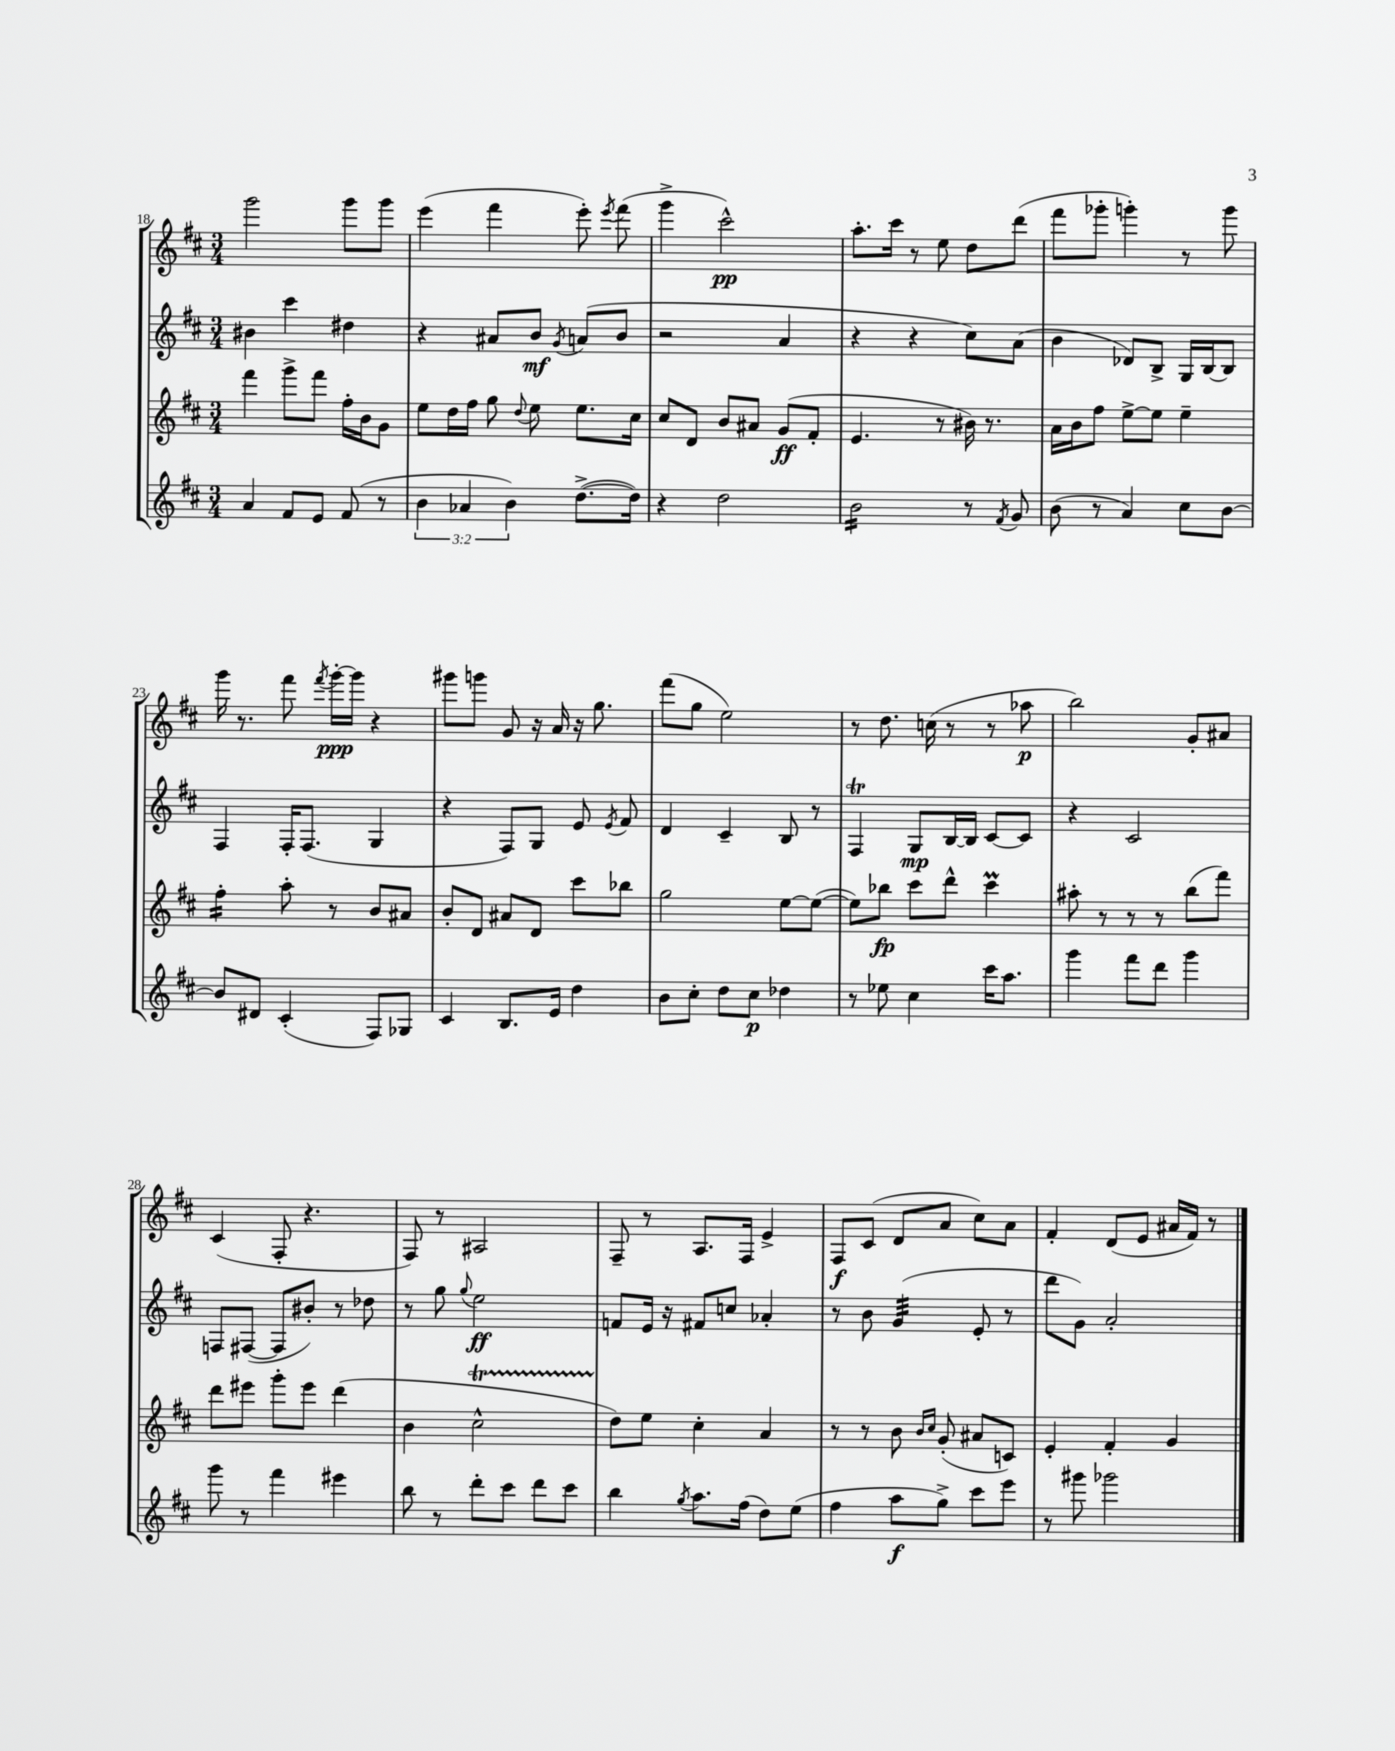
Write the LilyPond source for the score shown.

<<
\new StaffGroup <<
\new Staff = "s0" {
    \clef treble \key d \major \numericTimeSignature \time 3/4
    \autoBeamOff g'''2 g'''8[ g'''8] |
    e'''4( fis'''4 e'''8-.) \acciaccatura { e'''8 } fis'''8( |
    g'''4-> cis'''2-^\pp) |
    a''8.[-. cis'''16] r8 e''8 d''8[ d'''8]( |
    fis'''8[ ges'''8]-. g'''4-.) r8 g'''8 |
    g'''16 r8. fis'''8 \acciaccatura { fis'''8 } g'''16[~-.\ppp g'''16] r4 |
    gis'''8[ g'''8] g'8 r16 a'16 r16 g''8. |
    fis'''8[( g''8] e''2) |
    r8 d''8. c''16( r8 r8 aes''8\p |
    b''2) g'8[-. ais'8] |
    cis'4( fis8-. r4. |
    fis8) r8 ais2 |
    fis8-- r8 a8.[ fis16] e'4-> |
    fis8[\f cis'8]( d'8[ a'8] cis''8[) a'8] |
    fis'4-. d'8[( e'8] ais'16[ fis'16]) r8 \bar "|." |
}
\new Staff = "s1" {
    \clef treble \key d \major \numericTimeSignature \time 3/4
    \autoBeamOff bis'4 cis'''4 dis''4 |
    r4 ais'8[ b'8]\mf \acciaccatura { g'8 } a'8[( b'8] |
    r2 a'4 |
    r4 r4 cis''8[) a'8]( |
    b'4 des'8[) b8]-> g16[ b16~ b8] |
    fis4 fis16[-. fis8.]( g4 |
    r4 fis8[) g8] e'8 \acciaccatura { e'8 } fis'8 |
    d'4 cis'4-- b8 r8 |
    fis4\trill g8[\mp b16~ b16] cis'8[~ cis'8] |
    r4 cis'2 |
    f8[ fis8]~( fis8[ bis'8]-.) r8 des''8 |
    r8 g''8 \appoggiatura { g''8 } e''2\ff |
    f'8[ e'16] r16 fis'8[ c''8] aes'4-. |
    r8 b'8 g'4:32( e'8-. r8 |
    d'''8[ g'8]) a'2-. \bar "|." |
}
\new Staff = "s2" {
    \clef treble \key d \major \numericTimeSignature \time 3/4
    \autoBeamOff fis'''4 g'''8[-> fis'''8] fis''16[-. b'16 g'8] |
    e''8[ d''16 fis''16] g''8 \appoggiatura { d''8 } e''8 e''8.[ cis''16] |
    cis''8[ d'8] b'8[ ais'8] g'8[\ff( fis'8]-. |
    e'4. r8 bis'16) r8. |
    a'16[ b'16 fis''8] e''8[~-> e''8] e''4-- |
    fis''4:16-. a''8-. r8 b'8[ ais'8] |
    b'8[-. d'8] ais'8[ d'8] cis'''8[ bes''8] |
    g''2 e''8[~ e''8]~( |
    e''8[) bes''8]\fp cis'''8[ d'''8]-^ cis'''4\prall |
    ais''8-. r8 r8 r8 b''8[( fis'''8]) |
    d'''8[ eis'''8] g'''8[-. eis'''8] d'''4( |
    b'4 cis''2-^\startTrillSpan |
    d''8[\stopTrillSpan) e''8] cis''4-. a'4 |
    r8 r8 b'8 \grace { b'16[ cis''16] } g'8-.( ais'8[ c'8]) |
    e'4-. fis'4-. g'4 \bar "|." |
}
\new Staff = "s3" {
    \clef treble \key d \major \numericTimeSignature \time 3/4 \override Staff.TupletNumber.text = #tuplet-number::calc-fraction-text
    \autoBeamOff a'4 fis'8[ e'8] fis'8( r8 |
    \tuplet 3/2 { b'4 aes'4 b'4) } d''8.[~->( d''16]) |
    r4 d''2 |
    b'2:16 r8 \acciaccatura { fis'8 } g'8 |
    b'8( r8 a'4) cis''8[ b'8]~ |
    b'8[ dis'8] cis'4-.( fis8[) ges8] |
    cis'4 b8.[ e'16] d''4 |
    b'8[ cis''8]-. d''8[ cis''8]\p des''4 |
    r8 ees''8 cis''4 cis'''16[ a''8.] |
    g'''4 fis'''8[ d'''8] g'''4 |
    g'''8 r8 fis'''4 eis'''4 |
    b''8 r8 d'''8[-. cis'''8] d'''8[ cis'''8] |
    b''4 \acciaccatura { g''8 } a''8.[ fis''16]( d''8[) e''8]( |
    fis''4 a''8[\f g''8]->) cis'''8[ e'''8] |
    r8 gis'''8 ges'''2 \bar "|." |
}
>>
>>
\layout { \context { \Score currentBarNumber = #18 } }
